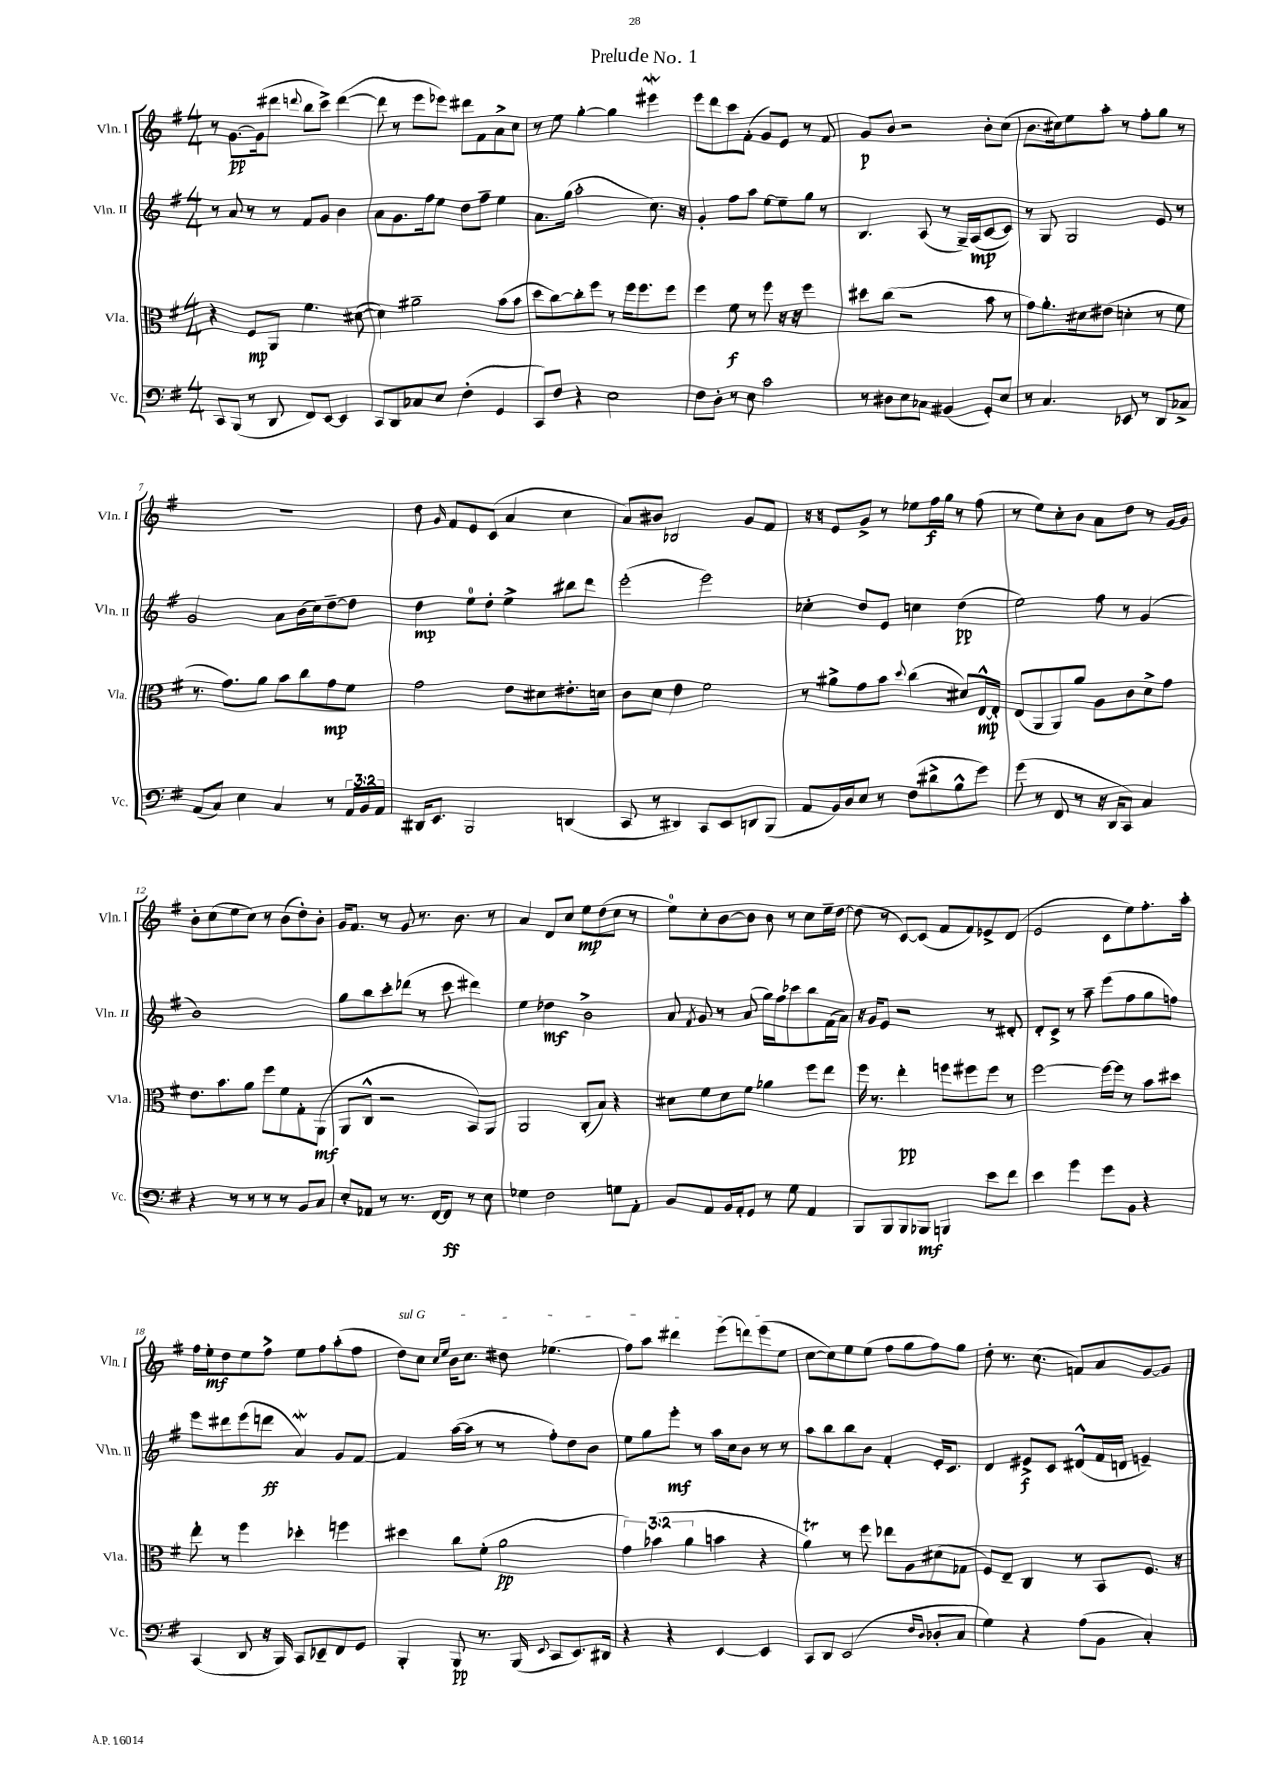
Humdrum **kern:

**kern	**kern	**kern	**kern
*staff4	*staff3	*staff2	*staff1
*clefF4	*clefC3	*clefG2	*clefG2
*k[f#]	*k[f#]	*k[f#]	*k[f#]
*M4/4	*M4/4	*M4/4	*M4/4
8CC	4r	8r	8r
(8BBB	.	8a	[8.g
8r	8F#	8r	.
.	.	.	(16g]
8DD	8AA	8r	8ddd#
.	.	.	8qqddd
8FF#)	4.f#	8f#	8bb
[8EE	.	8g	8ccc^)
4EE]	.	4b	([4ddd
.	([8d#	.	.
=	=	=	=
8CC	4d#])	8a	8ddd]
8DD	.	8.g	8r
8C-	2a#~	.	8eee
.	.	16ff#	.
8E	.	8ee	8eee-)
(4F#'	.	8dd	8ddd#
.	.	8ff#~	8f#
4GG	(8b	4ee	8a^
.	8b	.	8cc
=	=	=	=
8CC)	8dd	8.a	8r
8F#	[8cc)	.	8ee
.	.	(16gg	.
4r	8cc']	2aa'	[4gg'
.	8ff#	.	.
2E	8r	.	4gg]
.	16ff#	.	.
.	8.ff#	.	.
.	.	8.cc)	4eee#
.	8ff#	.	.
.	.	16r	.
=	=	=	=
8F#	4ff#	4g'	8eee
8D'	.	.	8ddd
8r	8f#	8ff#	8ccc
8E	8r	8aa	(8f#'
2c	8ff#	[8ee	8g)
.	16r	8ee~]	8e
.	16r	.	.
.	4ff#	8gg	8r
.	.	8r	8f#
=	=	=	=
8r	8dd#	4.B	8g
8D#	(8cc	.	8b
8E	2r	.	2r
8C-	.	(8A	.
(4BB#	.	8r	.
.	.	16G~)	.
.	.	(16A	.
8GG')	8b	[8c	8b'
8E	8r	8c])	(8cc
=	=	=	=
8r	8g)	8r	8.b
4.C	8.a'	8G	.
.	.	.	16cc#)
.	.	2G	8ee
.	16d#	.	.
.	(8e#	.	8aa'
8EE-	4d'	.	8r
8r	.	.	8ff#'
8DD	8r	8e	8gg
8C-^	8f#	8r	8r
=	=	=	=
(8AA	8.r	2g	1r
8C)	.	.	.
.	8.g)	.	.
4E	.	.	.
.	8a	.	.
4C	8b	8a	.
.	8cc	(16b	.
.	.	16cc)	.
8r	8g	[8dd~	.
24AA	8f#	8dd]	.
24BB	.	.	.
24AA	.	.	.
=	=	=	=
16DD#	2g	4dd	8dd
8.EE	.	.	.
.	.	.	16qqg
.	.	.	8f#
2BBB	.	8ee	8e
.	.	8dd'	(8c
.	8e	4ee^	4a
.	8d#	.	.
(4DD	8.e#'	8bb#	4cc
.	.	8ddd	.
.	16d	.	.
=	=	=	=
8CC	8c	(2eee'	8a)
8r	8d	.	8b#
4DD#)	4e	.	2B-
8CC	2f#	2eee)	.
8EE	.	.	.
8DD	.	.	8g
(8BBB	.	.	8f#
=	=	=	=
8AA	8r	4cc-'	16r
.	.	.	16r
16BB)	8a#^	.	8e
16D	.	.	.
8E	8g	8dd	8g^
8r	8b	8e	8r
.	8qqdd	.	.
(8F#	(4cc	4cc	8ee-
8d#^	.	.	16ff#
.	.	.	16gg
8B^^	8d#)	(4dd	8r
8g)	[16E^^	.	(8ff#
.	16E']	.	.
=	=	=	=
(8g	(8E	2ee)	8r
8r	8AA	.	8ee)
8FF#	8AA)	.	8cc'
8r	8a	.	8b
16r	8A	8ff#	8a
16DD	.	.	.
8CC)	8c	8r	8dd
4C	8d^	(4g	8r
.	8g	.	[16g
.	.	.	16g]
=	=	=	=
4r	8.e	1b)	8b'
.	.	.	(8cc
.	8.b	.	.
8r	.	.	8ee
8r	8a	.	8cc)
8r	8ff#	.	8r
8r	8f#	.	(8b
8BB	8G'	.	8dd')
8C	(8AA	.	8b'
=	=	=	=
8E'	8AA	8gg	16g
.	.	.	8.f#
8AA-	8C^^	8bb	.
8r	2r	8ccc'	8r
8.r	.	(8ddd-	8g
.	.	8r	8.r
[16FF#	.	.	.
8FF#]	.	8ccc	.
.	.	.	8.b
8r	8BB)	4ddd#)	.
8E	8AA	.	8r
=	=	=	=
4G-	2AA	4ee	4a
2F#	.	4dd-	8d
.	.	.	8cc
.	(8C'	2b^	8ee
.	8B)	.	(8dd
8G	4r	.	8cc
8AA'	.	.	8r
=	=	=	=
8BB	8d#	8a	8ee)
.	.	8qf#	.
8AA	8f#	8g	8cc'
16BB	8d#	8r	[8b
16AA'	.	.	.
8GG	8f#	(8a	8b]
8r	4a-	16gg)	8b
.	.	16ff#	.
8G	.	8ccc-	8r
4AA	8ff#	8bb	8cc
.	8ee	(16f#	16ee~
.	.	16a)	[16dd
=	=	=	=
8BBB	16ff#	16r	(8dd]
.	8.r	16g	.
8BBB	.	8e	8r
8BBB	4ee'	2r	[8c)
8BBB-	.	.	(8c]
4BBB	8ff	.	8f#
.	8ff#	.	8f#)
8e	8ff#	8r	8e-^
8f#	8r	8d#'	(8d
=	=	=	=
4e	[2ff#	8d'	2e
.	.	8c^	.
4g	.	8r	.
.	.	8aa~	.
8g	16ff#_	(8eee	8c
.	16ff#]	.	.
8BB	8r	8ff#	8ee)
4r	8b	8gg	8.ff#'
.	8dd#	8ff)	.
.	.	.	16aa'
=	=	=	=
(4CC	8ee'	8eee	16ff#
.	.	.	16ee'
.	8r	8ddd#	8dd
8DD	4ff#	(8eee	8ee
16r	.	8ddd	8ff#^
16BBB)	.	.	.
8CC	4dd-'	4a)	8ee
8EE-~	.	.	8ff#
8FF#	4ff	8g	(8aa'
8GG	.	[8f#	8ff#
=	=	=	=
4BBB'	4dd#	4f#]	8dd)
.	.	.	8cc
.	.	.	16qqcc
.	.	.	16qqee
8BBB	8cc	([16aa	16b
.	.	16aa]	8.cc
8.r	(8f#'	8r	.
.	2a	8r	8dd#
(16BBB	.	.	.
8qqEE	.	.	.
8CC	.	8ff#')	(4.ee-
8.EE)	.	8dd	.
.	.	8b	.
16DD#	.	.	.
=	=	=	=
4r	6g)	8ee	8ff#)
.	.	8gg	8aa
.	(6b-	.	.
4r	.	8eee'	4ddd#
.	6a	.	.
.	.	8r	.
[4EE	4b	16aa	(8eee
.	.	16cc	.
.	.	8b	8ddd)
4EE]	4r	8r	(8eee
.	.	8r	8ee
=	=	=	=
8CC	4a)	8aa	[8cc
8DD	.	8bb	8cc])
(2EE	8r	8bb	8ee
.	8ff#	8b	(8ee
.	8ee-	4f#'	8ff#
.	8A	.	8gg
16qqF#	.	.	.
16qqD	.	.	.
8D-'	(8d#	16e'	8ff#)
.	.	8.c	.
8C	8G-	.	8gg
=	=	=	=
4G)	8F#)	4d	8dd'
.	8E~	.	8.r
4r	4C	8e#^	.
.	.	.	(8.cc
.	.	8c	.
(8A	8r	(8d#^^	8f)
8BB	8BB	16f#	8a
.	.	16d	.
4C')	8.F#	4e~)	[8g
.	.	.	8g]
.	16r	.	.
==	==	==	==
*-	*-	*-	*-
